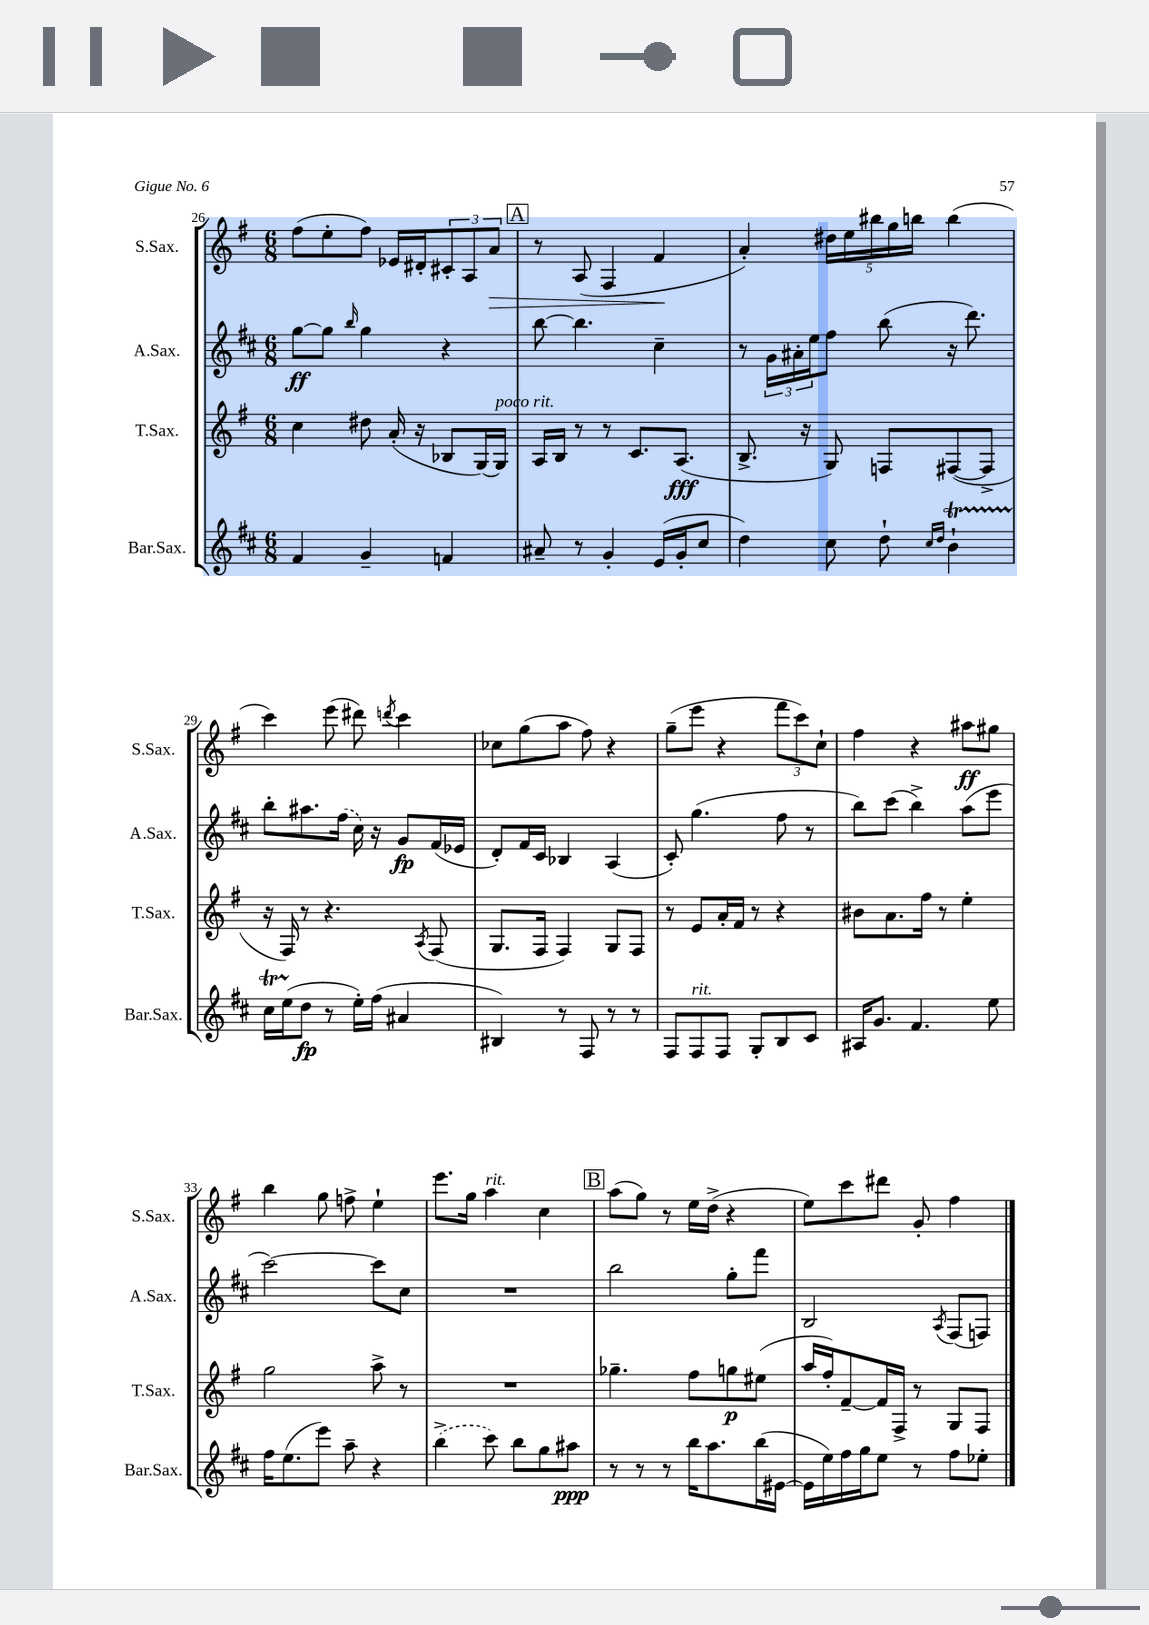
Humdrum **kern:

**kern	**kern	**kern	**kern
*staff4	*staff3	*staff2	*staff1
*clefG2	*clefG2	*clefG2	*clefG2
*k[f#c#]	*k[f#]	*k[f#c#]	*k[f#]
*M6/8	*M6/8	*M6/8	*M6/8
4f#/	4cc\	[8gg\L	(8ff#\L
.	.	8gg\]J	8ee'\
.	.	16qqbb/	.
4g~/	8dd#\	4gg\	8ff#\J)
.	(16a'/	.	16e-/LL
.	16r	.	16d#'/J
4f/	8B-/L	4r	12c#'/
.	.	.	12A/
.	[16G/L)	.	.
.	.	.	12a/J
.	16G/]JJ	.	.
=	=	=	=
8a#~/	16A/LL	[8bb\	8r
.	16B/JJ	.	.
8r	8r	4.bb\]	(8A/
4g'/	8r	.	4F#/
.	8.c/L	.	.
(16e/LL	.	4cc#~\	4f#/
16g'/J	(8.A/J	.	.
8cc#/J	.	.	.
=	=	=	=
4dd\)	8.B^/	8r	4a'/)
.	.	24g\LL	.
.	.	24a#'\	.
.	16r	.	.
.	.	24ee\J	.
8cc#\	8G/)	8ff#\J	20dd#\LL
.	.	.	20ee\
.	.	.	20bb#\
8dd`\	8F/L	(8bb\	.
.	.	.	20gg\
.	.	.	20bb\JJ
16qqcc#/LL	.	.	.
16qqdd/JJ	.	.	.
4b`\	([8F#/	16r	(4bb\
.	.	8.ddd\)	.
.	8F#^/]J	.	.
=	=	=	=
16cc#\LL	16r	8bb'\L	4ccc\)
(16ee\J	16F#/)	.	.
8dd\J	8r	8.aa#\	.
8r	4.r	.	(8eee\
.	.	(16ff#\Jk	.
16ee'\LL)	.	16cc#\)	8ddd#\)
(16ff#\JJ	.	16r	.
.	.	.	8qddd/
4a#/	.	8g/L	4ccc\
.	8qA/	.	.
.	(8F#/	(16f#/L	.
.	.	16e-/JJ	.
=	=	=	=
4B#/)	8.G/L	8d'/L)	8cc-\L
.	.	16f#/L	(8gg\
.	16F#/Jk	16c#/JJ	.
8r	4F#/)	4B-/	8aa\J
8F#/	.	.	8ff#\)
8r	8G/L	(4A/	4r
8r	8F#/J	.	.
=	=	=	=
8F#/L	8r	8c#'/)	(8gg~\L
8F#/	8e/L	(4.gg\	8eee\J
8F#/J	16a'/L	.	4r
.	16f#/JJ	.	.
8G'/L	8r	.	.
8B/	4r	8ff#\	12fff#\L
.	.	.	12ccc\)
8c#/J	.	8r	.
.	.	.	12cc`\J
=	=	=	=
16A#/LK	8b#\L	8bb\L)	4ff#\
8.g/J	.	.	.
.	8.a\	(8ccc#\J	.
4.f#/	.	4bb^\)	4r
.	16ff#\Jk	.	.
.	8r	.	.
.	4ee'\	(8aa\L	8aa#\L
8ee\	.	8eee\J	8gg#\J
=	=	=	=
16ff#\LK	2gg\	[2ccc#\)	4bb\
(8.ee\	.	.	.
8eee\J)	.	.	8gg\
8aa~\	.	.	8ff^\
4r	8aa^\	8ccc#\]L	4ee`\
.	8r	8cc#\J	.
=	=	=	=
(4bb^\	2.r	2.r	8.eee\L
.	.	.	16gg\Jk
8ccc#\)	.	.	4aa\
8bb\L	.	.	.
8gg\	.	.	4cc\
8aa#\J	.	.	.
=	=	=	=
8r	4.gg-~\	2bb\	(8aa\L
8r	.	.	8gg\J)
8r	.	.	8r
16bb\LK	8ff#\L	.	16ee\LL
8.aa\	.	.	(16dd^\JJ
.	8gg\	8gg'\L	4r
(16bb\L	(8ee#\J	8fff#\J	.
[16e#\JJ	.	.	.
=	=	=	=
16e#\]LL	16aa/LL	2B/	8ee\L)
16ee\)	16ff#'/J)	.	.
16ff#\	[8f#~/	.	8ccc\
16gg\J	.	.	.
8ee\J	16f#/]L	.	8ddd#\J
.	16F#^/JJ	.	.
8r	8r	.	8g'/
.	.	8qA/	.
8ff#\L	8G/L	(8F#/L	4ff#\
8ee-'\J	8F#/J	8F/J)	.
==	==	==	==
*-	*-	*-	*-
